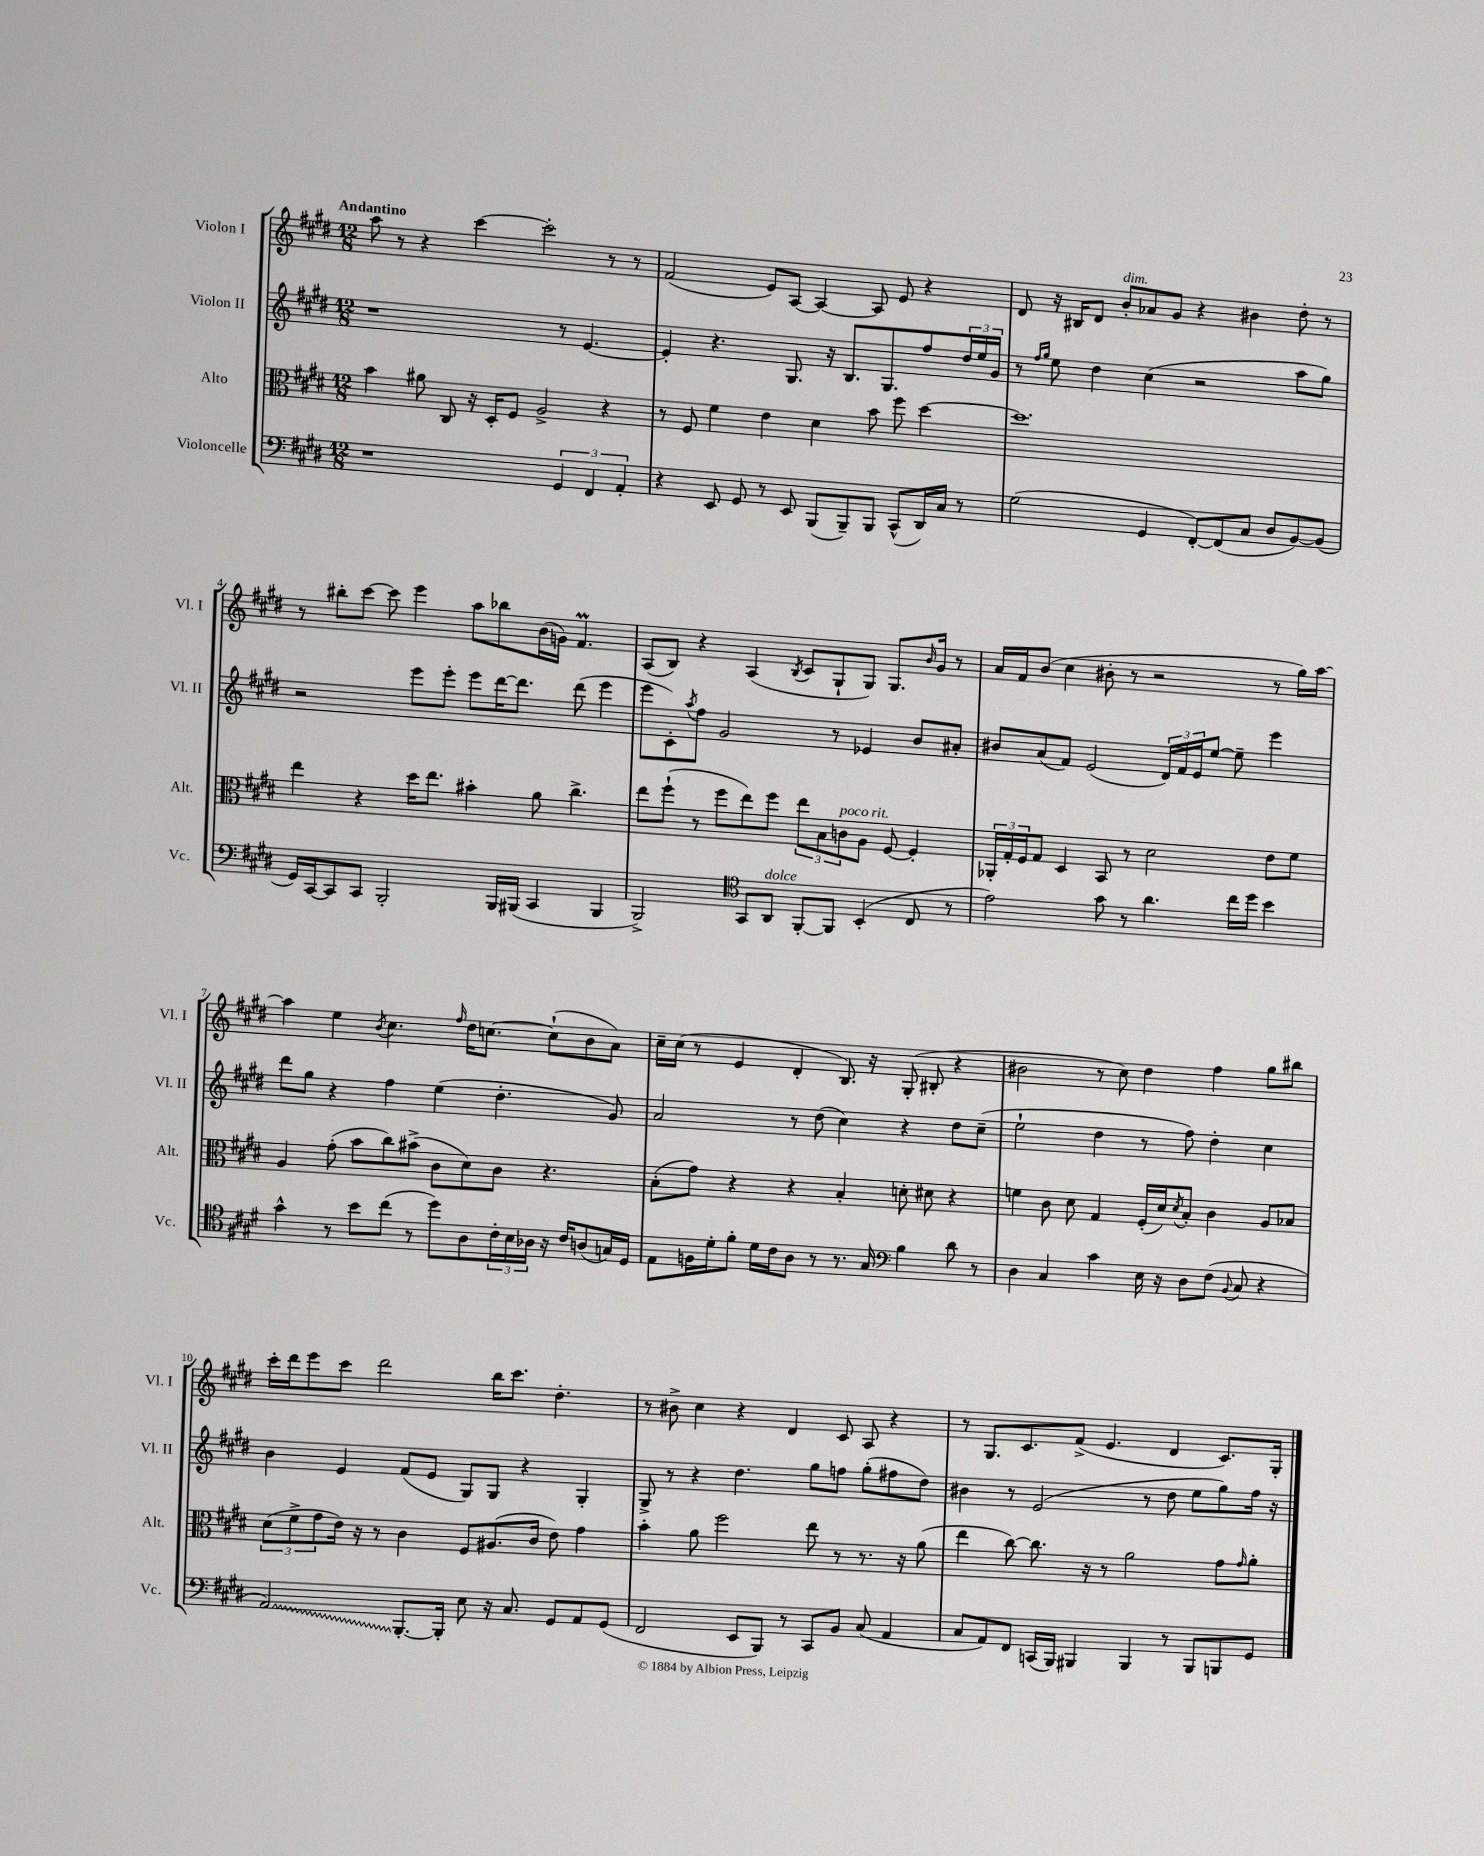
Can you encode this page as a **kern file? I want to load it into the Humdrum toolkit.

**kern	**kern	**kern	**kern
*staff4	*staff3	*staff2	*staff1
*clefF4	*clefC3	*clefG2	*clefG2
*k[f#c#g#d#]	*k[f#c#g#d#]	*k[f#c#g#d#]	*k[f#c#g#d#]
*M12/8	*M12/8	*M12/8	*M12/8
1r	4b	1r	8aa
.	.	.	8r
.	8a#	.	4r
.	8C#	.	.
.	16r	.	[4ccc#
.	16D#'	.	.
.	8F#	.	.
.	2A^	.	2ccc#']
6GG#	.	8r	.
.	.	[4.e	.
6FF#	.	.	.
.	4r	.	8r
6AA'	.	.	.
.	.	.	8r
=	=	=	=
4r	8r	4e']	(2f#
.	8F#	.	.
8EE	4f#	4.r	.
8GG#	.	.	.
8r	4e	.	8e)
8EE	.	8.G#	[8A
(8BBB	4d#	.	4A_
.	.	16r	.
8BBB~)	.	8.B	.
8BBB	8b	.	8A]
.	.	8.G#	.
(8CC#^^	8ff#	.	8e
16DD#)	[4dd#	8ff#	4r
16C#	.	.	.
8r	.	24dd#	.
.	.	24ee	.
.	.	24g#	.
=	=	=	=
(2G#	1.dd#]	8r	8d#
.	.	16qqff#	.
.	.	16qqgg#	.
.	.	8ee	16r
.	.	.	16B#
.	.	4dd#	8d#
.	.	.	8b'
4GG#	.	(4cc#	8a-
.	.	.	8g#
[8FF#')	.	2r	4r
(8FF#]	.	.	.
8C#	.	.	4b#
8D#	.	.	.
[8BB)	.	8aa	8dd#'
(8BB]	.	8gg#)	8r
=	=	=	=
16GG#)	4ee	2r	8r
[16CC#	.	.	.
8CC#]	.	.	8bb#'
8CC#	4r	.	[8ccc#
2BBB'	.	.	8ccc#]
.	16dd#	8eee	4eee
.	8.ee	.	.
.	.	8eee'	.
.	4b#'	8eee	8aa
16BBB	.	[16ddd#	8bb-
(16BBB#	.	8.ddd#]	.
4CC#	8a	.	(16b
.	.	.	16g)
.	4.cc#^	(8ddd#	4.f#
4BBB#	.	4eee	.
=	=	=	=
2BBB^)	8ee	8eee	(8A
.	(8ff#`	8c#')	8B)
.	.	8qaa	.
.	8r	8ff#	4r
.	8ff#	2g#	.
*clefC4	*	*	*
8GG#	8ee)	.	(4A
8AA	8ff#	.	.
.	.	.	8qB
[8FF#'	12ee	.	8c#
.	12B	.	.
8FF#]	.	8r	8G#`
.	12c	.	.
(4BB'	8A	4e-	8G#)
.	[8F#	.	8.G#
8C#	4F#']	8b	.
.	.	.	16qqb
.	.	.	16g#
8r	.	8a#'	8r
=	=	=	=
2e)	24AA-'	8b#	16a
.	24G#'	.	.
.	.	.	16f#
.	24F#	.	.
.	8G#	(8a	(8b
.	4D#	8f#)	4cc#
.	.	(2e	.
8g#	8BB	.	8b#'
8r	8r	.	8r
4.a	2d#	.	2r
.	.	24d#)	.
.	.	24f#	.
.	.	24e	.
.	.	[8ee	.
16cc#	.	8ee~]	.
16dd#	.	.	.
4b	8e	4eee	8r
.	8f#	.	16gg#)
.	.	.	[16aa
=	=	=	=
4g#^^	4A	8ddd#	4aa]
.	.	8gg#	.
8r	(8g#'	4r	4ee
8b	8b	.	.
.	.	.	8qb
(8cc#	8cc#)	4ff#	4.cc#
8r	(8b#^	.	.
8dd#)	8c#	(4ee	.
.	.	.	16qqff#
8A	8d#)	.	16dd#
.	.	.	[8.cc
24c#'	8c#	4.dd#'	.
24B	.	.	.
24A-	.	.	.
16r	4.r	.	(8cc`]
16c#	.	.	.
(8A	.	.	8b
16G)	.	8g#)	8a)
16D#	.	.	.
=	=	=	=
8E	(8B'	2a	16cc#~
.	.	.	(16cc#
16F	8g#)	.	8r
16d#'	.	.	.
8f#'	4r	.	4e
16d#	.	.	.
16c#	.	.	.
8A	4r	8r	4d#'
8r	.	(8dd#	.
8.r	4B'	4cc#)	8.B)
16G#	.	.	16r
*clefF4	*	*	*
4B	8d'	4r	(8G#'
.	8d#	.	8B#'
8d#	4r	8dd#	4r
8r	.	(8cc#~	.
=	=	=	=
4D#	4f	2ee`	2b#
4C#	8c#	.	.
.	8d#	.	.
4c#	4G#	4dd#	8r
.	.	.	8cc#)
16E	(16F#'	8r	4dd#
16r	16d#)	.	.
.	8qd#	.	.
8D#	8B'	8ff#)	.
(8F#	4c#	4dd#'	4ff#
8qqBB	.	.	.
8C#	.	.	.
4r	8A	4cc#	8gg#
.	8B-	.	8bb#
=	=	=	=
2AA)	(12d#	4b	16ccc#'
.	.	.	16ddd#
.	12f#^	.	.
.	.	.	8eee
.	12g#	.	.
.	16e)	4e	8ccc#
.	16r	.	.
.	8r	.	2ddd#
[8.BBB'	4c#	(8f#	.
.	.	8e	.
16BBB']	.	.	.
8E	8F#	8G#)	.
16r	(8.A#	8G#	16bb
8.C#	.	.	8.ccc#
.	.	4r	.
.	16c#	.	.
8GG#	8e)	.	4.dd#'
8AA	4g#	4G#'	.
(8GG#	.	.	.
=	=	=	=
2FF#	4b'	8G#^	8r
.	.	8r	8b#^
.	8a	4r	4cc#
.	2ff#	.	.
8EE	.	4.dd#	4r
8BBB)	.	.	.
8r	.	.	4d#
8CC#	8ee	8gg#	.
8BB	8r	8ff	8c#
(8C#	8.r	(8gg#'	8A
4AA	.	8ff#	4r
.	16r	.	.
.	(8a	8dd#)	.
=	=	=	=
8C#	4ee	4b#	8r
8AA)	.	.	8.G#
8FF#	[8cc#)	8r	.
.	.	.	8.c#
(16CC	8.cc#]	(2e	.
16BBB)	.	.	.
4BBB#	.	.	(8f#^
.	16r	.	.
.	8r	.	4.e
4BBB#	2a	.	.
.	.	8r	.
8r	.	8dd#	4d#
8BBB#	.	8ee	.
8BBB	8g#	8gg#)	8.c#)
.	16qqg#	.	.
8GG#	8a'	16ff#	.
.	.	16r	16G#'
==	==	==	==
*-	*-	*-	*-
